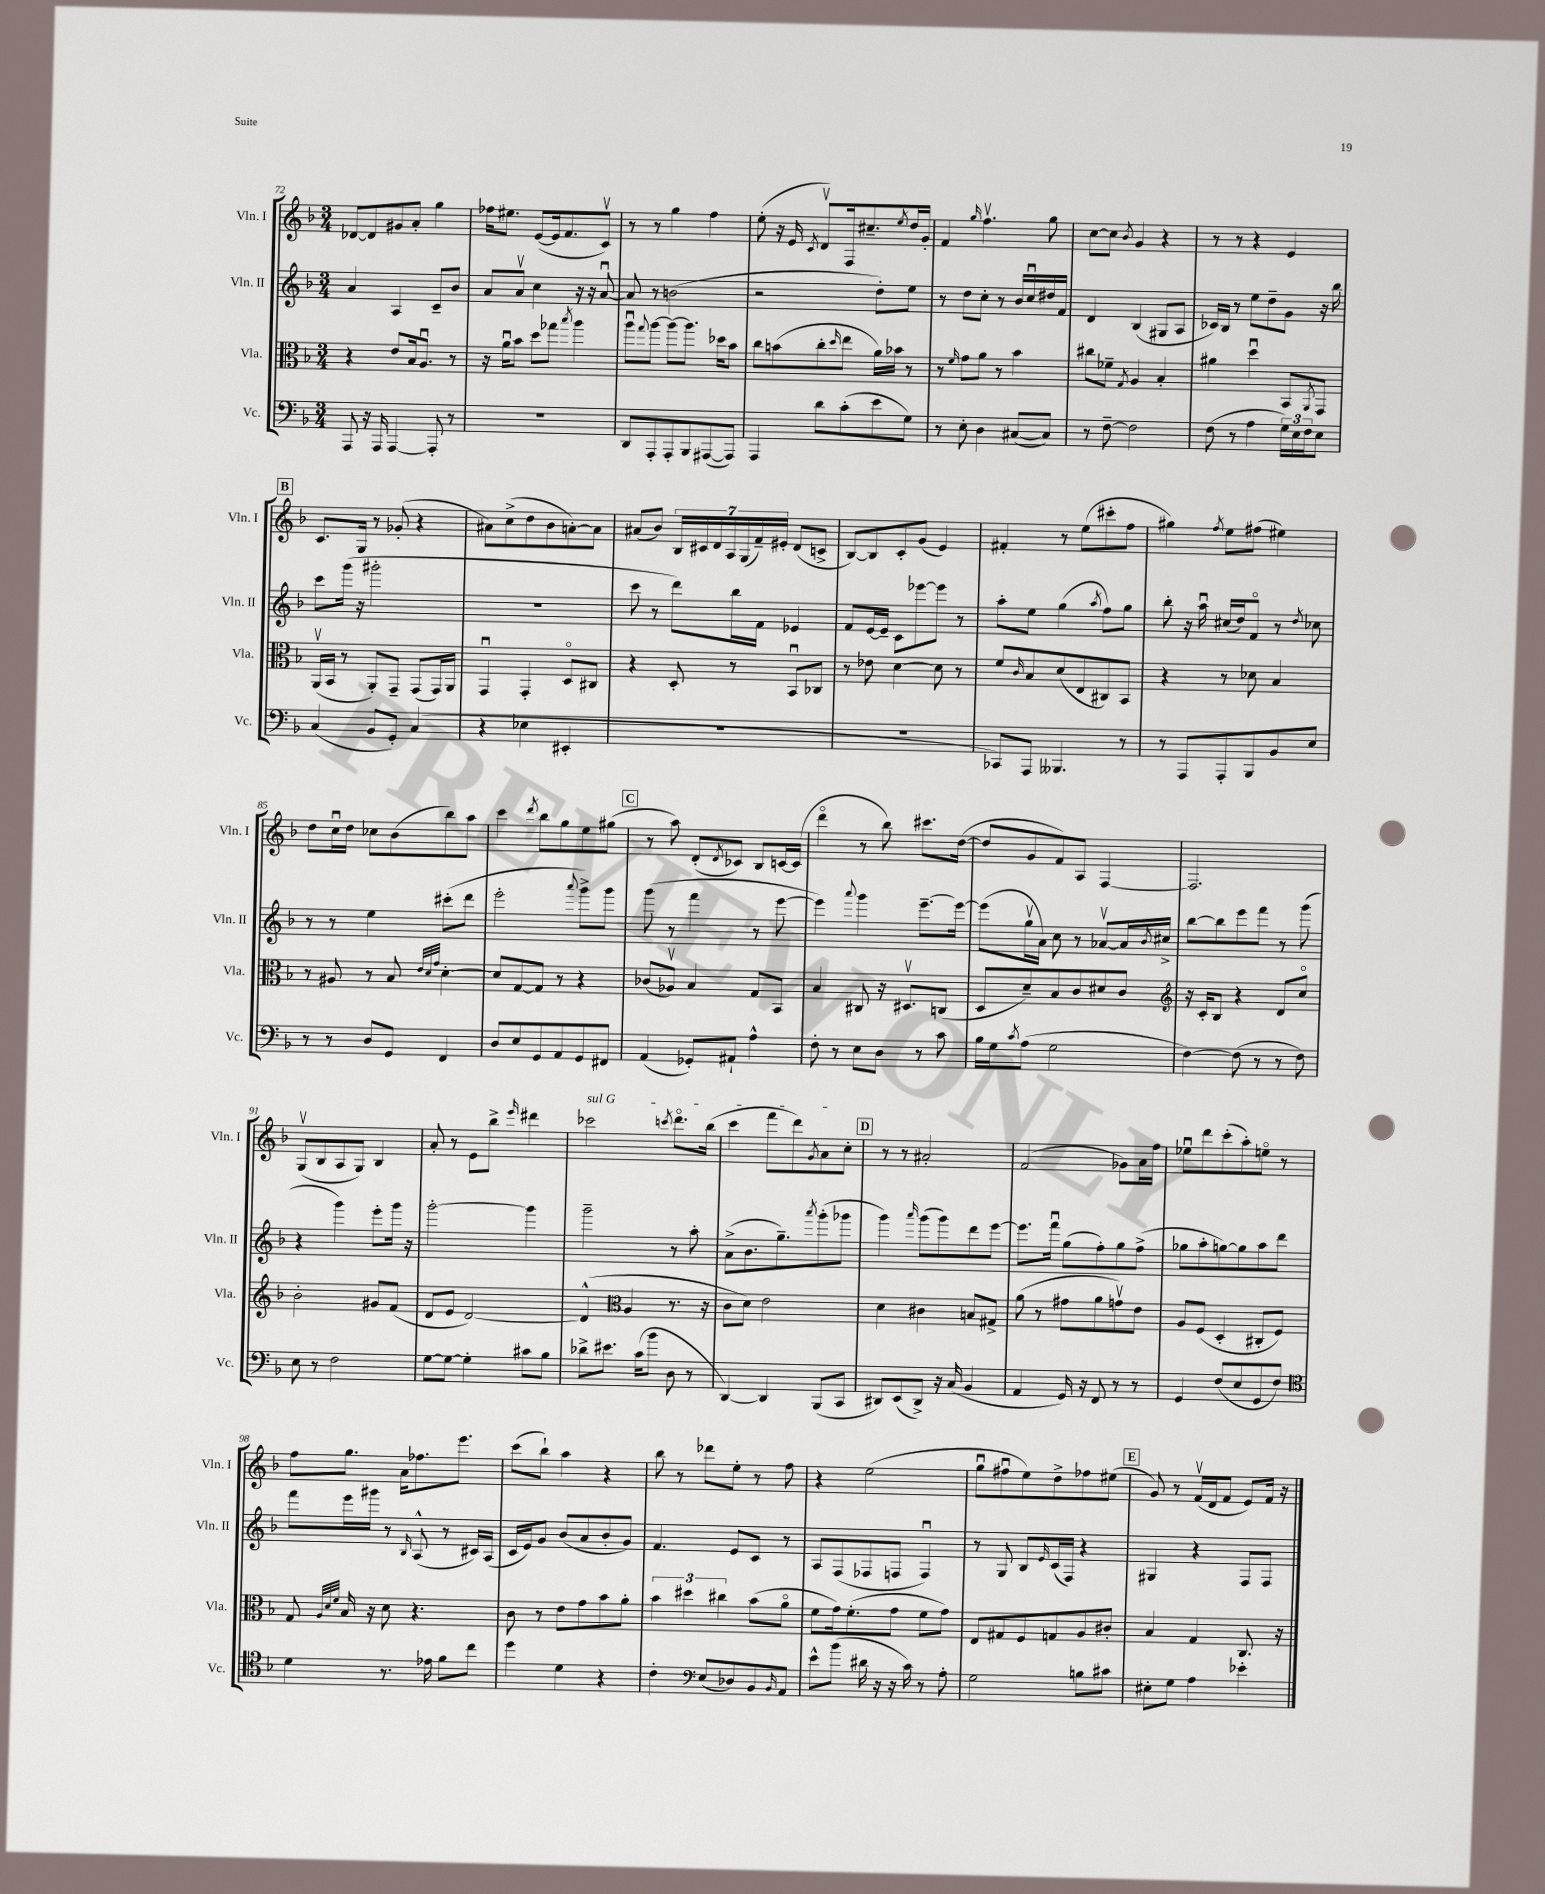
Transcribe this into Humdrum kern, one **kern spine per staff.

**kern	**kern	**kern	**kern
*staff4	*staff3	*staff2	*staff1
*clefF4	*clefC3	*clefG2	*clefG2
*k[b-]	*k[b-]	*k[b-]	*k[b-]
*M3/4	*M3/4	*M3/4	*M3/4
8AAA/	4r	4a/	[8d-/L
16r	.	.	8d-/]
16AAA/	.	.	.
[4AAA/	8e/L	4A/	8g#/
.	16B-/k	.	8a'/J
.	8.Au/J	.	.
8AAA'/]	.	8c~/L	4gg\
8r	8r	8b-/J	.
=	=	=	=
2.r	16r	8a/L	16ff-\LK
.	16au\LK	.	8.ee#\J
.	8b-\J	8av/J	.
.	8dd\L	4cc\	([8e/L
.	8gg-\J	.	16e/]k
.	.	.	8.f/
.	8qbb-/	.	.
.	4aa\	16r	.
.	.	16r	.
.	.	[8au/	8cv/J)
=	=	=	=
8DD/L	8aau\L	8a/]	8r
.	8qqgg/	.	.
8AAA'/	[8aa\J	8r	8r
8AAA'/	8aa\_L	(2b\	4gg\
8BBB-/	8.aa\]J	.	.
([8AAA#/	.	.	4ff\
.	16dd-\LK	.	.
8AAA#/]J)	8b-\J	.	.
=	=	=	=
4AAA/	8cc\L	2r	(8ee'\
.	(8b\	.	16r
.	.	.	16e/
.	.	.	8qc/
8d\L	8cc'\	.	8dv/L)
.	16qqdd/	.	.
(8c'\	8ee\J	.	16F/k
.	.	.	8.cc#~/
8e\	16a\LL)	8dd'\L)	.
.	16b-\JJ	.	.
.	.	.	8qee/
8G\J)	8r	8ee\J	16dd/L
.	.	.	16g'/JJ
=	=	=	=
8r	8r	8r	4f/
.	16qqf/	.	.
8E'\	8g\L	8dd\L	.
.	.	.	16qqgg/
4D\	8a\J	8cc'\J	4.ffv\
.	8r	8r	.
([8C#/L	4b-\	16b-/LL	.
.	.	16ccu/	.
8C#/]J)	.	16dd#/	8gg\
.	.	16f/JJ	.
=	=	=	=
8r	8cc#\L	4d/	[8cc\L
[8F~\	8f-~\J	.	8cc\]J
.	8qG/	.	8qb-/
2F\]	4A/	(4B-/	4g/
.	4B-'/	8G#/L	4r
.	.	8A/J	.
=	=	=	=
(8F\	4a#\	16c-/LL)	8r
.	.	16B-/JJ	.
8r	.	8r	8r
4A\	4ddu\	8ee\L	4r
.	.	8dd~\	.
24G\LL)	8BB-/L	8g\J	4e/
24E\	.	.	.
24F\J	.	.	.
.	8qAA/	.	.
8E\J	8GG/J	16r	.
.	.	16bb-\	.
=	=	=	=
(4C/	(16AAv/LL	8ccc\L	8.c/L
.	16BB-/JJ	.	.
.	8r	(16ggg\Jk	.
.	.	16r	16G/Jk
8BB-/L	8AA'/L)	2ggg#'\	8r
8GG'/J)	8GG~/J	.	(8g-'/
(4C/	(8GG/L	.	4r
.	16GG/L)	.	.
.	16AA/JJ	.	.
=	=	=	=
4r	4GGu/	2.r	8a#\L)
.	.	.	(8cc^\
4E-\	4GG'/	.	8dd\
.	.	.	8b-\
4EE#'/	8Do/L	.	[8a'\)
.	8C#/J	.	8a\]J
=	=	=	=
2.r	4r	8ccc\	(8a#/L
.	.	8r	8b-/J)
.	8D'/	8ddd\L)	28B-/LL
.	.	.	28c#/
.	.	.	28d/
.	.	.	28A/
.	8r	16bb-\L	.
.	.	.	(28G/
.	.	.	28f~/)
.	.	16f\JJ	.
.	.	.	28e#'/JJ
.	8BB-u/L	4e-/	(8d/L
.	8C-/J	.	8c^/J
=	=	=	=
2.r	8r	8f/L	[8B-/L)
.	8e-\	[16e/L	8B-/]
.	.	16e~/]JJ	.
.	[4d\	8c\L	8c'/
.	.	[8eee-\	(8g/J
.	8d\]	8eee-\]J	4e/)
.	8r	8r	.
=	=	=	=
8CC-/L)	8f/L	8aa'\L	4f#'/
.	16qqc/	.	.
8AAA/J	8B-/	8ee\J	.
4.BBB--/	(8d/	(4gg\	8r
.	8E/	.	(8ee\L
.	.	8qaa/	.
.	8C#/)	8ff\L)	8ccc#'\
8r	8BB-/J	8gg\J	8ff\J
=	=	=	=
8r	4r	8bb-'\	4gg#\)
8AAA/L	.	16r	.
.	.	16aau\	.
.	.	.	8qff/
8AAA'/	8r	(16cc#/LL	8ee\L
.	.	16dd/J)	.
8BBB-/	8d-\	8fo/J	(8ff#\J
8BB-/	4B-/	8r	4ee#\)
.	.	8qdd/	.
8E/J	.	8cc-\	.
=	=	=	=
8r	8r	8r	8dd\L
8r	8A#/	8r	16ccu\L
.	.	.	16dd\JJ
8D/L	8r	4ee\	8cc-\L
8GG/J	8B-/	.	(8b-\
.	32qqe/LLL	.	.
.	32qqd/	.	.
.	32qqg/JJJ	.	.
4FF/	[4d'\	(8ccc#'\L	8bb-\)
.	.	8ddd\J	8aa\J
=	=	=	=
8D/L	8d/]L	2eee'\	4ccc\
8E/	[8G/	.	.
.	.	.	8qddd/
8GG/	8G/]J	.	8bb-\L
8AA/	8r	.	8gg\
.	.	8qqaaa/	.
8GG/	4r	8ggg^\L)	8ee\
8FF#/J	.	8ggg\J	(8gg#\J
=	=	=	=
(4AA/	(8c-/L	(8ggg\	8r
.	8A-v/J)	8r	8aa\)
8GG-'/L)	4B-/	4fff\	(8d'/L
.	.	.	8qd/
8AA#`/J	.	.	8c-/J)
4A^^\	8G/L	8r	8B-/L
.	8BB-/J	[8eee\	[16c/L
.	.	.	(16c/]JJ
=	=	=	=
8F'\	4B-/	4eee\])	4dddo\
8r	.	.	.
.	.	8qqaaa/	.
8E\L	8C#/	4ggg\	8r
8D\J	16r	.	8bb-\)
.	8.D#v/L	.	.
8r	.	[8.eee~\L	8.ccc#\L
8c\	(8C/J	.	.
.	.	16eee\_Jk	([16dd\Jk
=	=	=	=
16B-\LL	8D/L	(8eee\]L	8dd/]L
16G\J	.	.	.
8qc/	.	.	.
(8A\J	8d~/)	16ggv\L	8g/
.	.	16a\JJ)	.
2G\	8B-/	8cc\	8f/)
.	8c/	8r	8A/J
.	8d#/	[8a-v/L	[4F/
.	8c/J	16a-/]L	.
.	.	8qb-/	.
.	.	16cc#^/JJ	.
=	=	=	=
*	*clefG2	*	*
[4F\)	16r	[8bb-\L	2.F/]
.	16c'/LK	.	.
.	8B-/J	8bb-\]	.
(8F\]	4r	8eee\	.
8r	.	8fff\J	.
8r	8d/L	8r	.
8F\)	8cco/J	(8ggg\	.
=	=	=	=
8E\	2b-'\	4r	(8Gv/L
8r	.	.	8B-/
2F\	.	4ggg\)	8A/
.	.	.	8G/J)
.	8g#/L	8eee'\L	4B-/
.	(8f/J	16ggg\Jk	.
.	.	16r	.
=	=	=	=
[8G\L	8d/L	[2ggg'\	8a'/
8G\_J	8e/J	.	8r
4G'\]	[2d/)	.	8e\L
.	.	.	8bb-^\J
.	.	.	16qqeee/
8c#\L	.	4ggg\]	4ddd#\
8B-\J	.	.	.
=	=	=	=
8d-^\L	(4d^^/]	2ggg~\	2ccc-\
8.e#\J	.	.	.
*	*clefC3	*	*
.	4A/	.	.
(16c\LK	.	.	.
8b-\J	.	.	.
.	.	.	8qccc/
8D\	8.r	8r	8.dddo\L
8r	.	8aa'\	.
.	16r	.	(16bb-\Jk
=	=	=	=
[4DD/)	8c\L	(8a^\L	4ccc\
.	8d\J)	8.b-\	.
4DD/]	2e\	.	8fff\L
.	.	8.gg~\)	.
.	.	.	8ddd\)
.	.	8qaaa/	8qg/
(8BBB-/L	.	(8ggg'\	8a\
8CC/J	.	8ggg-\J	8cc'\J
=	=	=	=
8DD#/L)	4d\	4ggg\)	8r
(8EE/	.	.	8r
.	.	16qqaaa/	.
8DD#^/J)	4c#\	(8ggg\L	2a#'/
16r	.	8ggg\)	.
(16C/	.	.	.
4BB-/	8B/L	8ddd\	.
.	8G#^/J	[8eee\J	.
=	=	=	=
4AA/	(8a\	8.eee\]L	(2f/
.	8r	.	.
.	.	16fffu\Jk	.
16GG/)	8g#\L	(8gg\L	.
16r	.	.	.
8FF/	8a\	8ff'\)	.
8r	8gv\)	8gg\	8g-\L)
8r	8e\J	(8ff^\J	16a\L
.	.	.	16ff\JJ
=	=	=	=
4GG/	8A/L	8gg-\L	8ee-u\L
.	(8F/J	8aa'\	8ddd\
(8F/L	4D'/	[8gg\)	(8ccc'\
8E/	.	8gg\]	8aa'\)
8GG/	8C#'/L	8aa\	8eeo\J
8F/J)	8F/J)	8ddd\J	8r
=	=	=	=
*clefC4	*	*	*
4d\	8G/	8fff\L	8ff\L
.	32qqA/LLL	.	.
.	32qqd/	.	.
.	32qqf/JJJ	.	.
.	16B-/	16eee\L	8.gg\J
.	16r	16ggg#\JJ	.
8.r	8d\	8r	.
.	.	.	16a\LK
.	.	16qqB-/	.
.	4.r	(8A^^/	8.ff-\
16e-\	.	.	.
8f\L	.	8r	.
.	.	.	8.eee\J
8cc\J	.	16c#/LL)	.
.	.	(16A/JJ	.
=	=	=	=
4dd\	8c\	16c/LL	(8ccc\L
.	.	16e/J)	.
.	8r	8g/J	8bb-`\J)
4d\	8e\L	(8b-/L	4aa\
.	8g\	8a/	.
4r	8b-\	8b-'/	4r
.	8a'\J	8g/J)	.
=	=	=	=
4c'\	6b-\	4.f/	8bb-\
.	.	.	8r
.	6dd#\	.	.
*clefF4	*	*	*
(8E/L	.	.	8ddd-\L
.	6cc#\	.	.
8D-/)	.	8e/L	8ee'\J
8BB-/	(8b-\L	8c/J	8r
16qqBB-/	.	.	.
8AA/J	8ao\J	8r	8ff\
=	=	=	=
8e^^\L	8f\L	8A/L	4r
(8b-\J	16g\k)	(8F/	.
.	(8.f'\	.	.
16d#\	.	8F-/	(2ee\
16r	.	.	.
16r	8g\J	8F/J	.
16c\)	.	.	.
8r	8f\L	4Fu/)	.
8A'\	8g\J)	.	.
=	=	=	=
2G\	8E/L	8r	8ggu\L
.	8G#/	8G/	8ff#u\
.	8F/	8B-/L	8ee\)
.	.	16qqe/	.
.	8G/	(16c/L	8dd^\
.	.	16F/JJ)	.
8B\L	8A/	4r	8ff-\
8c#\J	8c#'/J	.	(8ee#\J
=	=	=	=
8E#'\L	4B-/	4G#/	8g/)
8G\J	.	.	8r
4A\	4G/	4r	(16fv/LL
.	.	.	16d/J
.	.	.	8f/J
4e-'\	8.C/	8F/L	8e/L)
.	.	8F/J	16f/Jk
.	16r	.	16r
==	==	==	==
*-	*-	*-	*-
